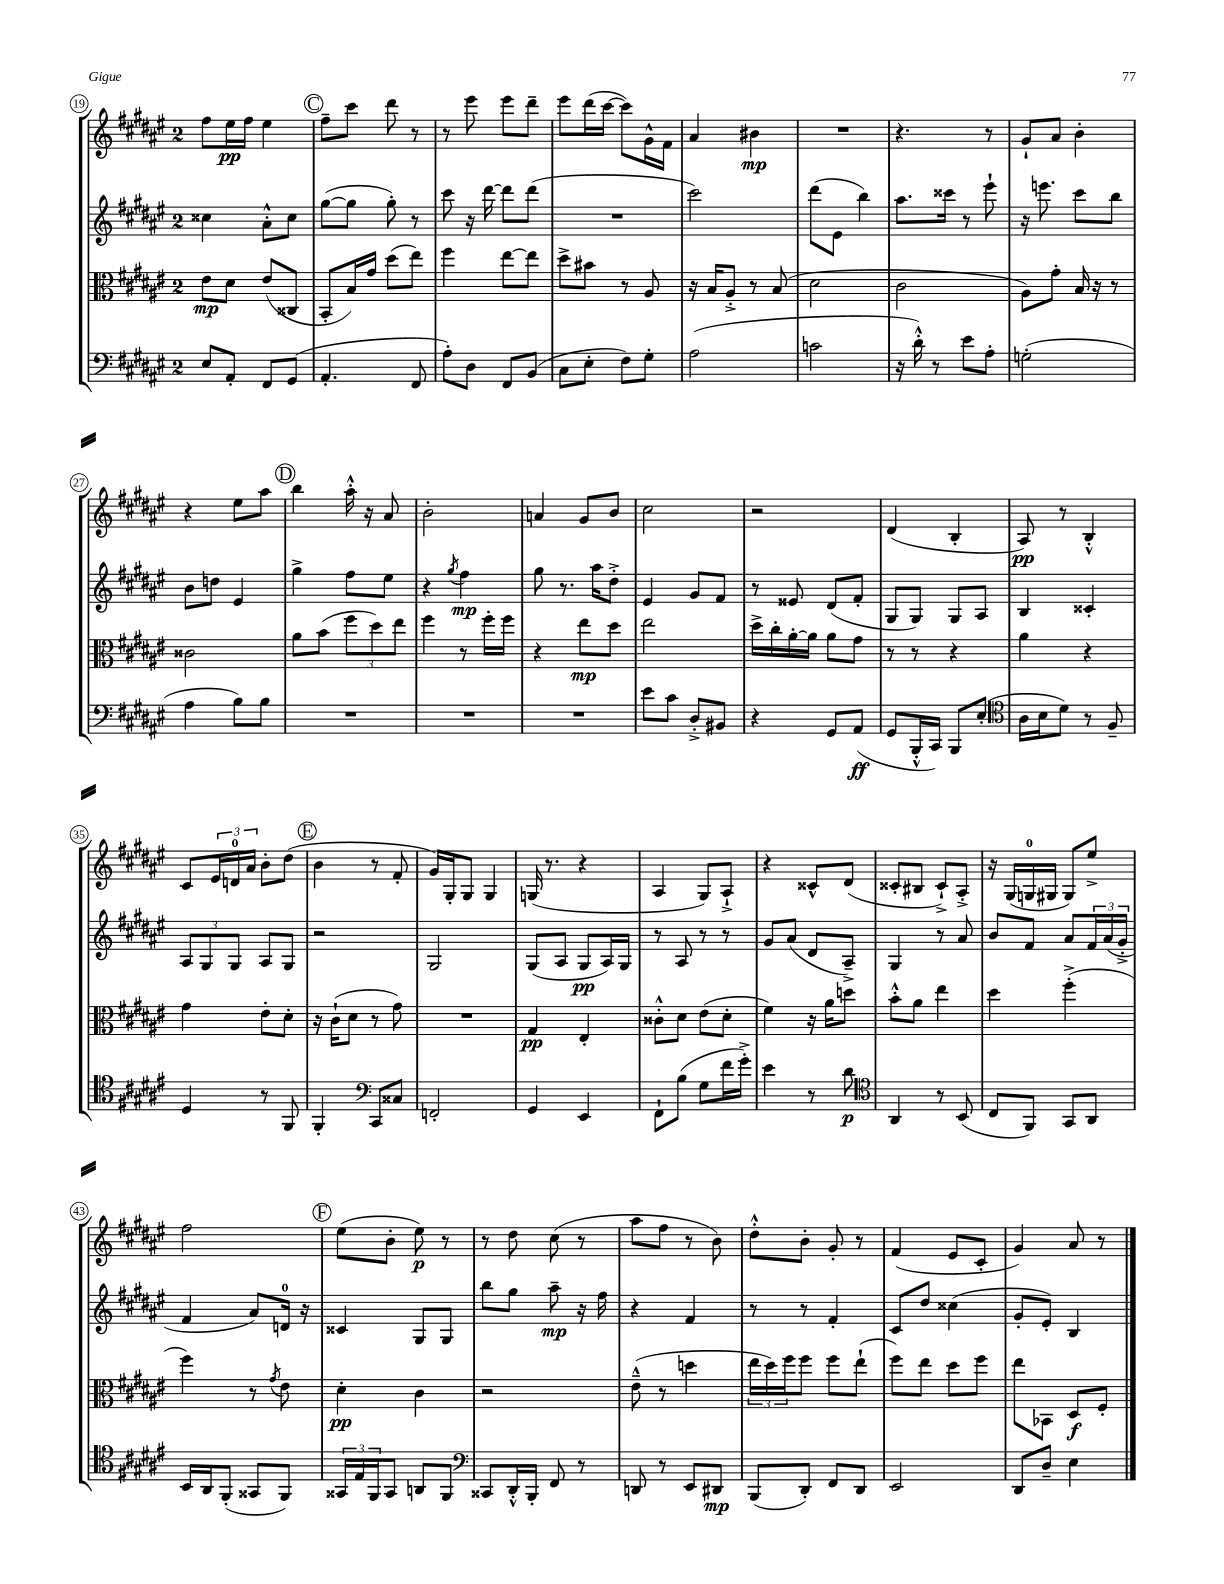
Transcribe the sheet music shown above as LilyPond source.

<<
\new StaffGroup <<
\new Staff = "s0" {
    \clef treble \key fis \major \once \override Staff.TimeSignature.style = #'single-digit \time 2/4
    fis''8 eis''16\pp fis''16 eis''4 |
    \mark \markup { \circle "C" } fis''8-- cis'''8 dis'''8 r8 |
    r8 eis'''8 eis'''8 dis'''8-- |
    eis'''8 dis'''16( cis'''16~ cis'''8) gis'16-^ fis'16 |
    ais'4 bis'4\mp |
    R2 |
    r4. r8 |
    gis'8-! ais'8 b'4-. |
    r4 eis''8 ais''8 |
    \mark \markup { \circle "D" } b''4 ais''16-.-^ r16 ais'8 |
    b'2-. |
    a'4 gis'8 b'8 |
    cis''2 |
    r2 |
    dis'4( b4-. |
    ais8\pp) r8 b4-.-^ |
    cis'8 \tuplet 3/2 { eis'16 d'16-0 ais'16 } b'8-. dis''8( |
    \mark \markup { \circle "E" } b'4 r8 fis'8-. |
    gis'16) gis16-. gis8 gis4 |
    g16( r8. r4 |
    ais4 gis8) ais8-!-> |
    r4 cisis'8-^ dis'8( |
    cisis'8-. bis8 cisis'8-!->) ais8-.-> |
    r16 gis16( g16-0 gis16 gis8) eis''8-> |
    fis''2 |
    \mark \markup { \circle "F" } eis''8( b'8-. eis''8\p) r8 |
    r8 dis''8 cis''8( r8 |
    ais''8 fis''8 r8 b'8) |
    dis''8-.-^ b'8-. gis'8-. r8 |
    fis'4( eis'8 cis'8-. |
    gis'4) ais'8 r8 \bar "|." |
}
\new Staff = "s1" {
    \clef treble \key fis \major \once \override Staff.TimeSignature.style = #'single-digit \time 2/4
    cisis''4 ais'8-.-^ cisis''8 |
    \mark \markup { \circle "C" } gis''8~( gis''8 gis''8-.) r8 |
    cis'''8 r16 dis'''16~ dis'''8 dis'''8( |
    R2 |
    cis'''2) |
    dis'''8( eis'8 b''4) |
    ais''8. cisis'''16 r8 eis'''8-! |
    r16 e'''8. cis'''8 b''8 |
    b'8 d''8 eis'4 |
    \mark \markup { \circle "D" } gis''4-> fis''8 eis''8 |
    r4 \acciaccatura { gis''8 } fis''4\mp |
    gis''8 r8. ais''16 dis''8-.-> |
    eis'4 gis'8 fis'8 |
    r8 eisis'8 dis'8( fis'8-. |
    gis8 gis8) gis8 ais8 |
    b4 cisis'4-. |
    \tuplet 3/2 { ais8 gis8 gis8 } ais8 gis8 |
    \mark \markup { \circle "E" } r2 |
    gis2 |
    gis8( ais8 gis8\pp ais16) gis16 |
    r8 ais8 r8 r8 |
    gis'8 ais'8( dis'8 ais8--->) |
    gis4 r8 ais'8 |
    b'8 fis'8 ais'8 \tuplet 3/2 { fis'16 ais'16( gis'16-.-> } |
    fis'4 ais'8) d'16-0 r16 |
    \mark \markup { \circle "F" } cisis'4 gis8 gis8 |
    b''8 gis''8 ais''8--\mp r16 fis''16 |
    r4 fis'4 |
    r8 r8 fis'4-. |
    cis'8 dis''8 cisis''4( |
    gis'8-. eis'8-.) b4 \bar "|." |
}
\new Staff = "s2" {
    \clef alto \key fis \major \once \override Staff.TimeSignature.style = #'single-digit \time 2/4
    eis'8\mp dis'8 eis'8( cisis8 |
    \mark \markup { \circle "C" } b,8-. b16) gis'16 dis''8( eis''8) |
    fis''4 eis''8~ eis''8 |
    dis''8-> bis'8 r8 ais8 |
    r16 b16 ais8-.-> r8 b8( |
    dis'2 |
    cis'2 |
    ais8) gis'8-. b16 r16 r8 |
    cisis'2 |
    \mark \markup { \circle "D" } ais'8 b'8( \tuplet 3/2 { fis''8 dis''8) eis''8 } |
    fis''4 r8 fis''16-. fis''16 |
    r4 eis''8\mp dis''8 |
    eis''2 |
    dis''16-> cis''16-. ais'16~-. ais'16 ais'8 gis'8 |
    r8 r8 r4 |
    ais'4 r4 |
    gis'4 eis'8-. dis'8-. |
    \mark \markup { \circle "E" } r16 cis'16-!( dis'8 r8 gis'8) |
    R2 |
    gis4\pp eis4-. |
    cisis'8-.-^ dis'8 eis'8( dis'8-. |
    fis'4) r16 ais'16 d''8 |
    b'8-.-^ ais'8 eis''4 |
    dis''4 fis''4-.->( |
    fis''4) r8 \acciaccatura { gis'8 } eis'8 |
    \mark \markup { \circle "F" } dis'4-.\pp cis'4 |
    r2 |
    eis'8---^( r8 d''4 |
    \tuplet 3/2 { eis''16 dis''16) fis''16 } fis''8 fis''8 eis''8-!( |
    fis''8) eis''8 dis''8 fis''8 |
    eis''8 bes,8 dis8\f fis8-. \bar "|." |
}
\new Staff = "s3" {
    \clef bass \key fis \major \once \override Staff.TimeSignature.style = #'single-digit \time 2/4
    eis8 ais,8-. fis,8 gis,8( |
    \mark \markup { \circle "C" } ais,4.-. fis,8 |
    ais8-.) dis8 fis,8 b,8( |
    cis8 eis8-. fis8) gis8-. |
    ais2( |
    c'2 |
    r16 dis'16-.-^) r8 eis'8 ais8-. |
    g2-.( |
    ais4 b8) b8 |
    \mark \markup { \circle "D" } R2 |
    R2 |
    R2 |
    eis'8 cis'8 dis8-.-> bis,8 |
    r4 gis,8 ais,8\ff( |
    gis,8 b,,16-.-^ cis,16) b,,8 eis8-.( |
    \clef tenor ais16 b16 dis'8) r8 fis8-- |
    dis4 r8 fis,8 |
    \mark \markup { \circle "E" } fis,4-. \clef bass cis,8 cisis8 |
    f,2-. |
    gis,4 eis,4 |
    fis,8-! b8( gis8 fis'16 gis'16-.->) |
    eis'4 r8 dis'8\p |
    \clef tenor ais,4 r8 b,8( |
    cis8 fis,8) gis,8 ais,8 |
    b,16 ais,16 fis,8-.( gisis,8 fis,8) |
    \mark \markup { \circle "F" } \tuplet 3/2 { gisis,16 eis16 fis,16 } gisis,8 a,8 fis,8 |
    \clef bass cisis,8 dis,16-.-^ b,,16-. fis,8 r8 |
    d,8 r8 eis,8 dis,8\mp |
    b,,8( dis,8-.) fis,8 dis,8 |
    eis,2 |
    dis,8 dis8-- eis4 \bar "|." |
}
>>
>>
\layout { \context { \Score currentBarNumber = #19 \override BarNumber.stencil = #(make-stencil-circler 0.1 0.3 ly:text-interface::print) } }
